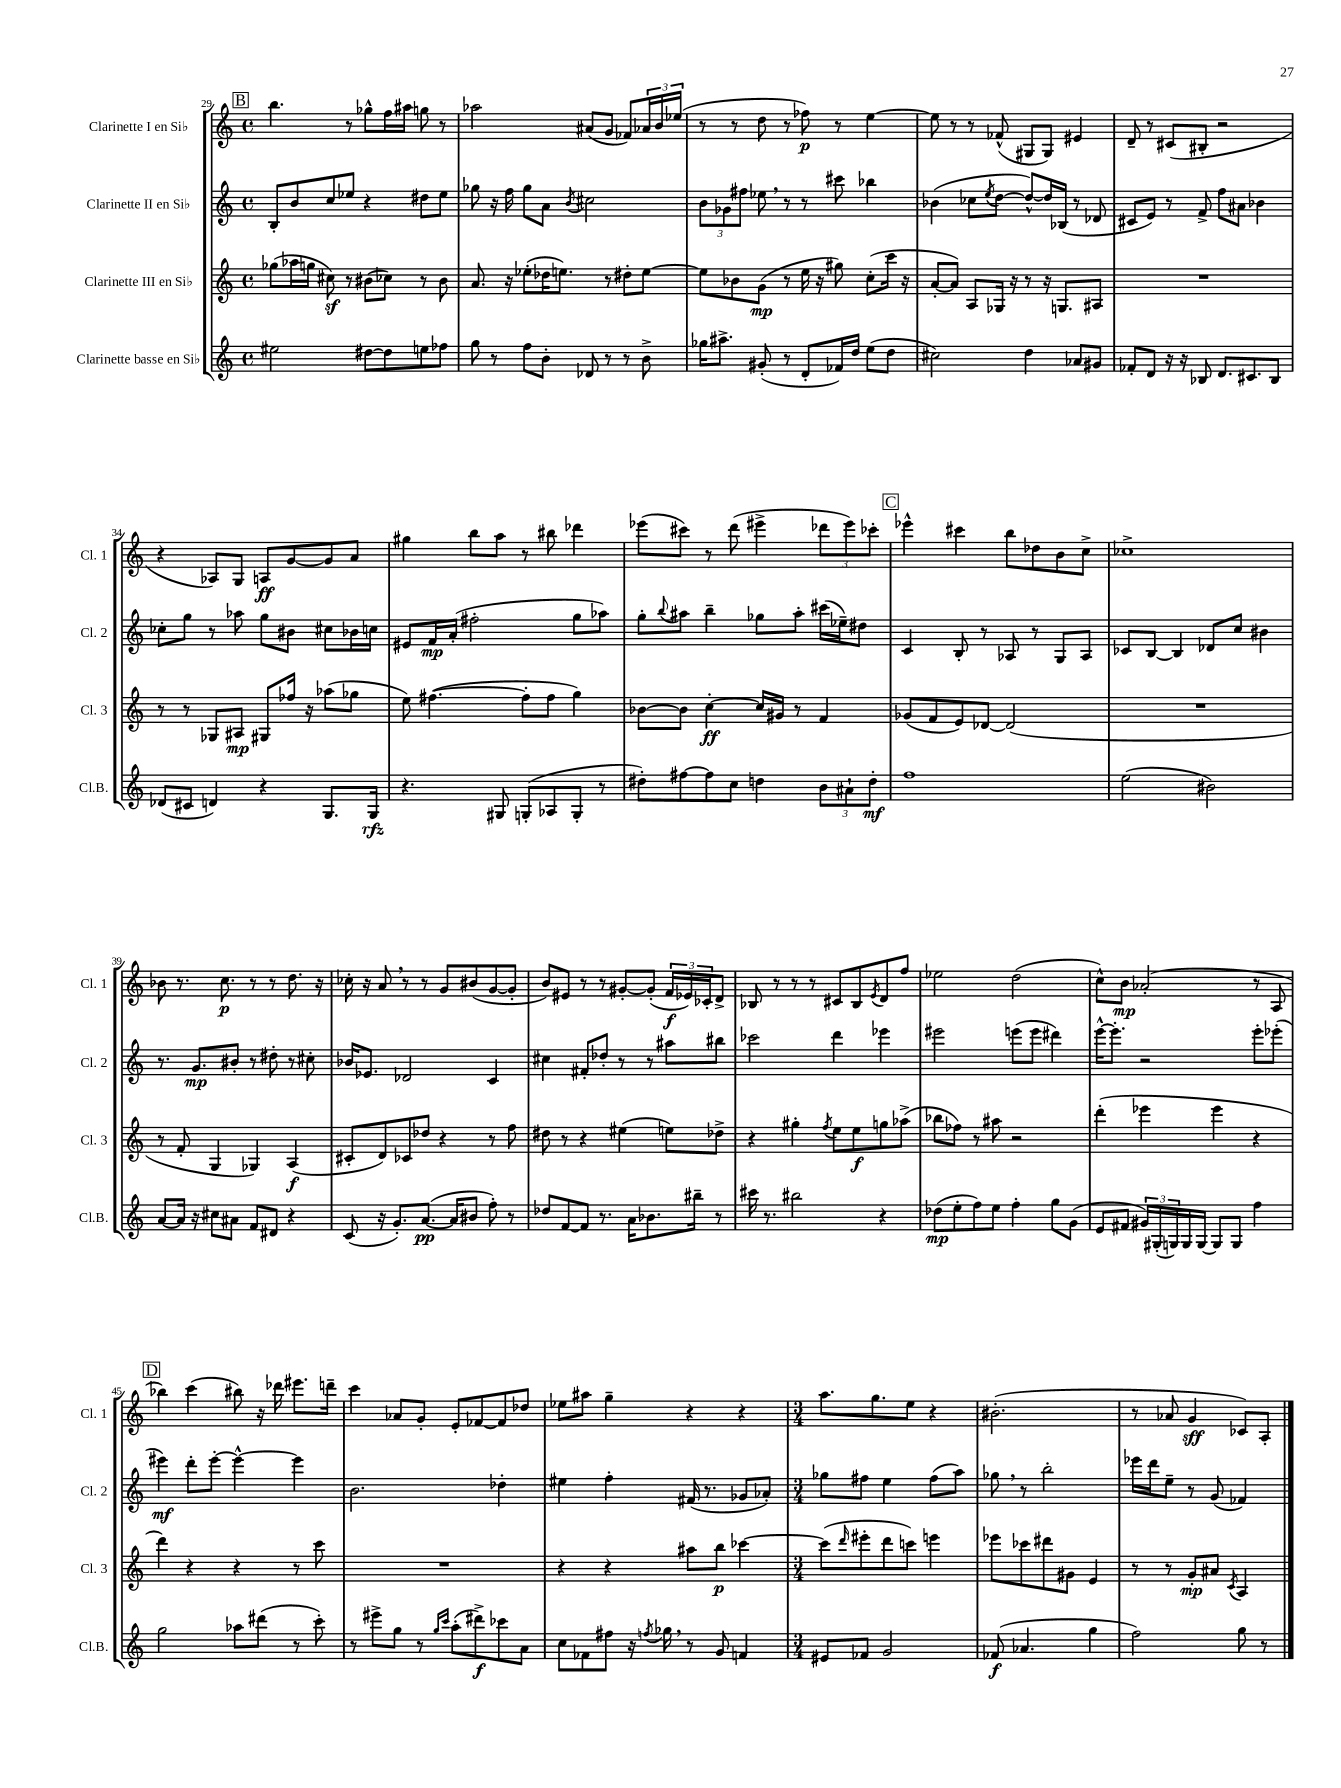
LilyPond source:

<<
\new StaffGroup <<
\new Staff = "s0" \with { instrumentName = "Clarinette I en Sib" shortInstrumentName = "Cl. 1" } {
    \clef treble \key c \major \defaultTimeSignature \time 4/4
    \mark \markup { \box "B" } b''4. r8 ges''8-^ f''16 ais''16 g''8 r8 |
    aes''2 ais'8( g'8 fes'8) \tuplet 3/2 { aes'16 b'16 ees''16( } |
    r8 r8 d''8 r8 fes''8\p) r8 e''4~ |
    e''8 r8 r8 fes'8-^( gis8 gis8) eis'4 |
    d'8-- r8 cis'8( bis8-. r2 |
    r4 aes8) g8 a8\ff g'8~ g'8 a'8 |
    gis''4 b''8 a''8 r8 bis''8 des'''4 |
    ees'''8( cis'''8) r8 d'''8( eis'''4-> \tuplet 3/2 { des'''8 eis'''8) ces'''8-. } |
    \mark \markup { \box "C" } ees'''4-^ cis'''4 b''8 des''8 b'8 c''8-> |
    ces''1-> |
    bes'8 r8. c''8.\p r8 r8 d''8. r16 |
    ces''16-. r16 a'8 \breathe r8 r8 g'8 bis'8( g'8~ g'8-. |
    b'8) eis'8 r8 r8 gis'8~-. gis'8-.( \tuplet 3/2 { f'16\f ees'16) ces'16-. } d'8-> |
    bes8 r8 r8 r8 cis'8 bes8 \acciaccatura { e'8 } d'8 f''8 |
    ees''2 d''2( |
    c''8-^) b'8\mp aes'2-.( r8 a8 |
    \mark \markup { \box "D" } bes''4) c'''4( bis''8) r16 des'''16 eis'''8. d'''16-- |
    c'''4 aes'8 g'8-. e'8-. fes'8~ fes'8 des''8 |
    ees''8 ais''8 g''4-- r4 r4 |
    \numericTimeSignature \time 3/4 a''8. g''8. e''8 r4 |
    bis'2.-.( |
    r8 aes'8 g'4\sff ces'8) a8-. \bar "|." |
}
\new Staff = "s1" \with { instrumentName = "Clarinette II en Sib" shortInstrumentName = "Cl. 2" } {
    \clef treble \key c \major \defaultTimeSignature \time 4/4
    \mark \markup { \box "B" } b8-. b'8 c''8 ees''8 r4 dis''8 ees''8 |
    ges''8 r16 f''16 ges''8 a'8 \acciaccatura { b'8 } cis''2 |
    \tuplet 3/2 { b'8 ges'8 fis''8 } ees''8 \breathe r8 r8 cis'''8 bes''4 |
    bes'4( ces''8 \acciaccatura { e''8 } d''8~ d''8~-^) d''16 bes16( r8 des'8 |
    cis'8 e'8) r8 f'8-> f''8 ais'8 bes'4 |
    ces''8-. g''8 r8 aes''8 g''8 bis'8 cis''8 bes'16 c''16 |
    eis'8 f'16\mp a'16-.( fis''2-. g''8 aes''8) |
    g''8-. \appoggiatura { b''8 } ais''8 b''4-- ges''8 ais''8-. cis'''16( ees''16--) dis''8 |
    \mark \markup { \box "C" } c'4 b8-. r8 aes8 r8 g8 aes8 |
    ces'8 b8~ b4 des'8 c''8 bis'4 |
    r8. g'8.\mp bis'8-. r8 dis''8-. r8 cis''8-. |
    bes'16 ees'8. des'2 c'4 |
    cis''4 fis'8-. des''8-. r8 r8 ais''8 bis''8 |
    ces'''2 d'''4 ees'''4 |
    eis'''2 e'''8( e'''8 dis'''4) |
    e'''16~-^ e'''8.-. r2 e'''8-. ees'''8-.( |
    \mark \markup { \box "D" } eis'''4\mf) d'''8-. eis'''8~-. eis'''4~-^ eis'''4 |
    b'2. des''4-. |
    eis''4 f''4-. fis'16( r8. ges'8 aes'8-.) |
    \numericTimeSignature \time 3/4 ges''8 fis''8 e''4 fis''8( a''8) |
    ges''8 \breathe r8 b''2-. |
    ees'''16 d'''16 e''8-- r8 g'8( fes'4) \bar "|." |
}
\new Staff = "s2" \with { instrumentName = "Clarinette III en Sib" shortInstrumentName = "Cl. 3" } {
    \clef treble \key c \major \defaultTimeSignature \time 4/4
    \mark \markup { \box "B" } ges''8( aes''16 g''16 cis''8\sf) r8 bis'8( ces''8) r8 bis'8 |
    a'8. r16 ees''8-.( des''16 e''8.) r8 dis''8-. e''8~ |
    e''8 bes'8 g'8\mp( r8 e''16 r16 gis''8) c''8-.( c'''16 r16 |
    a'8~-. a'8) a8 ges16 r16 r8 r16 g8. ais8 |
    R1 |
    r8 r8 ges8 ais8\mp gis8 fes''16 r16 aes''8( ges''8 |
    e''8) fis''4.~( fis''8-. fis''8 g''4) |
    bes'8~ bes'8 c''4~-.\ff c''16 gis'16 r8 f'4 |
    \mark \markup { \box "C" } ges'8( f'8 e'8) des'8~ des'2( |
    R1 |
    r8 f'8-. g4 ges4) a4\f( |
    cis'8-. d'8) ces'8 des''8 r4 r8 f''8 |
    dis''8 r8 r4 eis''4( e''8) des''8-> |
    r4 gis''4-. \acciaccatura { f''8 } e''8 e''8\f g''8 aes''8->( |
    bes''8 fes''8) r8 ais''8 r2 |
    d'''4-.( ees'''4 ees'''4 r4 |
    \mark \markup { \box "D" } d'''4) r4 r4 r8 c'''8 |
    R1 |
    r4 r4 ais''8 b''8\p ces'''4~ |
    \numericTimeSignature \time 3/4 ces'''8( \grace { d'''16 } eis'''8-. d'''8 c'''8) e'''4 |
    ees'''8 ces'''8 dis'''8 gis'8 e'4 |
    r8 r8 g'8-.\mp ais'8 \acciaccatura { c'8 } a4 \bar "|." |
}
\new Staff = "s3" \with { instrumentName = "Clarinette basse en Sib" shortInstrumentName = "Cl.B." } {
    \clef treble \key c \major \defaultTimeSignature \time 4/4
    \mark \markup { \box "B" } eis''2 dis''8~ dis''8 e''8 fes''8 |
    g''8 r8 f''8 b'8-. des'8 r8 r8 b'8-> |
    ges''16 ais''8.-> gis'8-.( r8 d'8-. fes'16) d''16 e''8( d''8 |
    cis''2) d''4 aes'8 gis'8 |
    fes'8-. d'8 r16 r16 bes8 d'8. cis'8. bes8 |
    des'8( cis'8 d'4) r4 g8. g16\rfz |
    r4. gis8 g8-.( aes8 g8-. r8 |
    dis''8-.) fis''8~ fis''8 c''8 d''4 \tuplet 3/2 { b'8 ais'8-! d''8-.\mf } |
    \mark \markup { \box "C" } f''1 |
    e''2( bis'2) |
    a'8~ a'16 r16 cis''8 ais'8 f'8 dis'8 r4 |
    c'8( r16 g'8.-.) a'8.~\pp( a'16 bis'8 f''8-.) r8 |
    des''8 f'8~ f'8 r8. a'16 bes'8. bis''16-- r8 |
    cis'''16 r8. bis''2 r4 |
    des''8\mp( e''8-. f''8) e''8 f''4-. g''8 g'8( |
    e'8 fis'8 \tuplet 3/2 { gis'16) gis16-.( g16) } g16 g16~ g8 g8 f''4 |
    \mark \markup { \box "D" } g''2 aes''8 dis'''8( r8 c'''8-.) |
    r8 eis'''8-> g''8 r8 \grace { g''16 c'''16 } a''8-.( dis'''8->\f) ces'''8 a'8 |
    c''8 fes'8 fis''8 r16 \acciaccatura { f''8 } ges''16 \breathe r8 g'8 f'4 |
    \numericTimeSignature \time 3/4 eis'8 fes'8 g'2 |
    fes'8\f( aes'4. g''4 |
    f''2) g''8 r8 \bar "|." |
}
>>
>>
\layout { \context { \Score currentBarNumber = #29 } }
